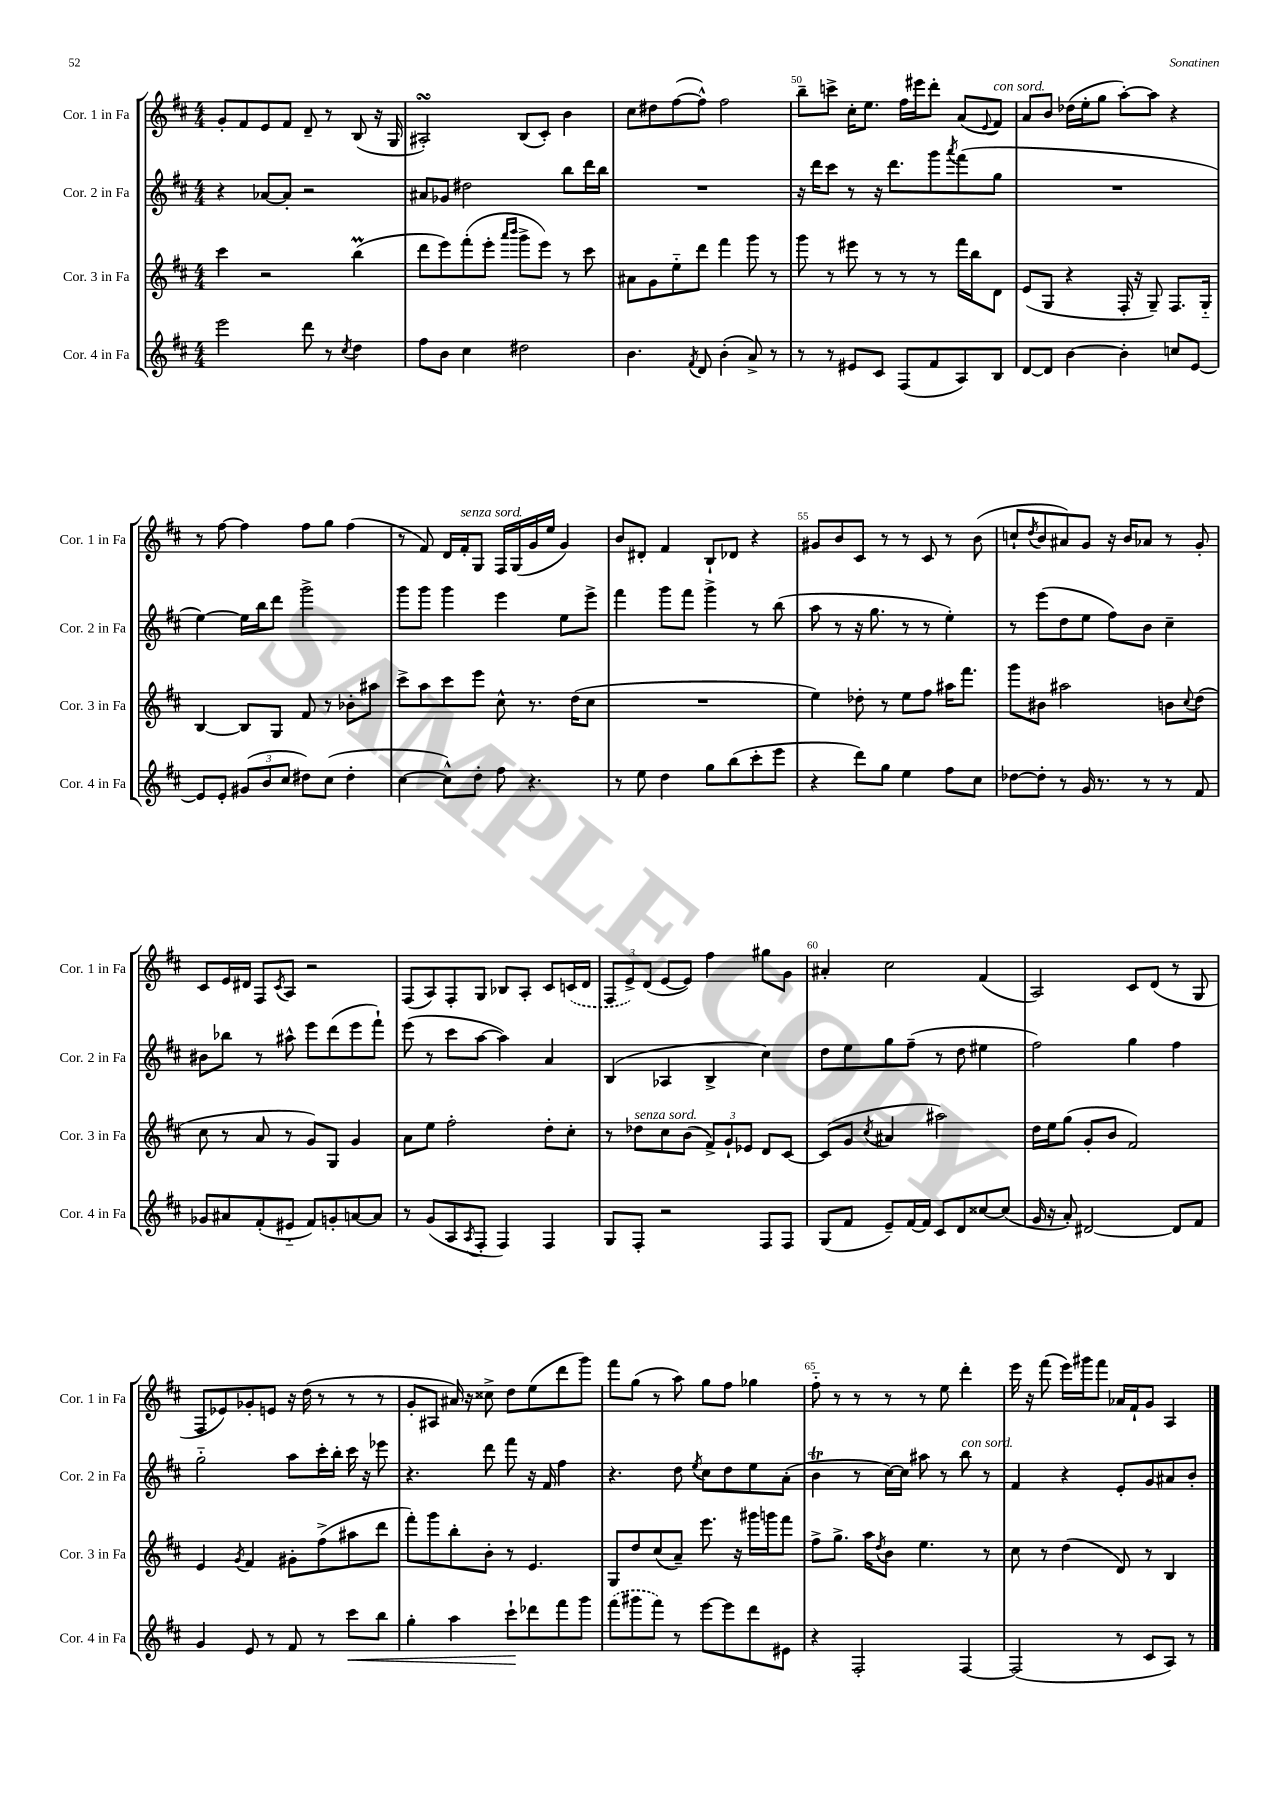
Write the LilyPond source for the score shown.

<<
\new StaffGroup <<
\new Staff = "s0" \with { instrumentName = "Cor. 1 in Fa" shortInstrumentName = "Cor. 1 in Fa" } {
    \clef treble \key d \major \numericTimeSignature \time 4/4
    g'8-. fis'8 e'8 fis'8 d'8-- r8 b8( r16 g16 |
    ais2-.\turn) b8( cis'8-.) b'4 |
    cis''8 dis''8 fis''8~( fis''8-^) fis''2 |
    b''8-- c'''8-> cis''16-. e''8. fis''16 eis'''16 d'''8-. a'8( \appoggiatura { e'8 } fis'8^\markup { \italic "con sord." }) |
    a'8 b'8 des''16( e''16-. g''8 a''8~-.) a''8 r4 |
    r8 fis''8~ fis''4 fis''8 g''8 fis''4( |
    r8 fis'8) d'16 fis'16-.^\markup { \italic "senza sord." } g8 fis16 g16( g'16 e''16 g'4) |
    b'8 dis'8-. fis'4 b8-! des'8 r4 |
    gis'8 b'8 cis'8 r8 r8 cis'8 r8 b'8( |
    c''8-! \acciaccatura { d''8 } b'8 ais'8) g'8 r16 b'16 aes'8 r8 g'8-. |
    cis'8 e'16 dis'16 fis8 \acciaccatura { cis'8 } a8 r2 |
    fis8( a8) fis8-. g8 bes8 a8-. cis'8 \once \slurDashed c'16( d'16 |
    \tuplet 3/2 { fis8 e'8->) d'8( } e'8~ e'8) fis''4 gis''8 g'8 |
    ais'4-. cis''2 fis'4( |
    a2) cis'8 d'8( r8 g8 |
    fis8 ees'8) ges'8-. e'8 r16 d''16( r8 r8 r8 |
    g'8-. ais8 ais'16) r16 cisis''8-> d''8 e''8( d'''8 g'''8) |
    fis'''8 g''8( r8 a''8) g''8 fis''8 ges''4 |
    fis''8-_ r8 r8 r8 r8 e''8 d'''4-. |
    e'''16 r16 fis'''8( e'''16) gis'''16 fis'''8 aes'16 fis'16-! g'8 a4 \bar "|." |
}
\new Staff = "s1" \with { instrumentName = "Cor. 2 in Fa" shortInstrumentName = "Cor. 2 in Fa" } {
    \clef treble \key d \major \numericTimeSignature \time 4/4
    r4 aes'8~ aes'8-. r2 |
    ais'8 ges'8 dis''2 b''8 d'''16 b''16 |
    R1 |
    r16 d'''16 cis'''8 r8 r16 d'''8. g'''8 \acciaccatura { a'''8 } fis'''8( g''8 |
    R1 |
    e''4~) e''16 b''16 d'''8 g'''2-> |
    g'''8 g'''8 g'''4 e'''4 e''8 e'''8-> |
    fis'''4 g'''8 fis'''8 g'''4-> r8 b''8( |
    a''8 r8 r16 g''8. r8 r8 e''4-.) |
    r8 e'''8( d''8 e''8 fis''8) b'8 cis''4-- |
    bis'8 bes''8 r8 ais''8-^ e'''8 d'''8( e'''8 fis'''8-!) |
    e'''8( r8 cis'''8 a''8~ a''4) a'4 |
    b4( aes4 b4-> cis''4) |
    d''8 e''8 g''8 fis''8--( r8 d''8 eis''4 |
    fis''2) g''4 fis''4 |
    g''2-_ a''8 cis'''16-. b''16-. cis'''16 r16 ees'''8 |
    r4. d'''8 fis'''8 r16 fis'16 fis''4 |
    r4. d''8 \acciaccatura { e''8 } cis''8 d''8 e''8 a'8-.( |
    b'4\trill r8 cis''16~) cis''16 ais''8 r8 b''8^\markup { \italic "con sord." } r8 |
    fis'4 r4 e'8-. g'8 ais'8 b'8-. \bar "|." |
}
\new Staff = "s2" \with { instrumentName = "Cor. 3 in Fa" shortInstrumentName = "Cor. 3 in Fa" } {
    \clef treble \key d \major \numericTimeSignature \time 4/4
    cis'''4 r2 b''4\prall( |
    d'''8 e'''8) fis'''8-.( e'''8-. \grace { a'''16 b'''16 } g'''8-> e'''8) r8 cis'''8 |
    ais'8 g'8 e''8-_ d'''8 fis'''4 g'''8 r8 |
    g'''8 r8 eis'''8 r8 r8 r8 fis'''16 b''16 d'8 |
    e'8( g8 r4 fis16-. r16 g8--) fis8. g16-_ |
    b4~ b8 g8 fis'8 r8 bes'8-. ais''8 |
    cis'''8-> a''8 cis'''8 e'''8 cis''8-^ r8. d''16( cis''8 |
    R1 |
    e''4) des''8-. r8 e''8 fis''8 ais''16 fis'''8. |
    g'''8 bis'8 ais''2 b'8 \appoggiatura { cis''8 } d''8( |
    cis''8 r8 a'8 r8 g'8) g8 g'4 |
    a'8 e''8 fis''2-. d''8-. cis''8-. |
    r8 des''8^\markup { \italic "senza sord." } cis''8 b'8( \tuplet 3/2 { fis'8->) g'8-! ees'8 } d'8 cis'8~ |
    cis'8( g'8 \acciaccatura { cis''8 } ais'4 ais''2) |
    d''16 e''16 g''8( g'8-. b'8 fis'2) |
    e'4 \acciaccatura { g'8 } fis'4 gis'8-. fis''8->( ais''8 d'''8 |
    fis'''8-.) g'''8 b''8-. b'8-. r8 e'4. |
    g8 d''8 cis''8( a'8--) e'''8. r16 gis'''16 g'''16 fis'''8 |
    fis''8-> g''8.-> a''16 \acciaccatura { d''8 } b'8 e''4. r8 |
    cis''8 r8 d''4( d'8) r8 b4 \bar "|." |
}
\new Staff = "s3" \with { instrumentName = "Cor. 4 in Fa" shortInstrumentName = "Cor. 4 in Fa" } {
    \clef treble \key d \major \numericTimeSignature \time 4/4
    e'''2 d'''8 r8 \acciaccatura { cis''8 } d''4 |
    fis''8 b'8 cis''4 dis''2 |
    b'4. \acciaccatura { fis'8 } d'8 b'4-.( a'8->) r8 |
    r8 r8 eis'8 cis'8 fis8( fis'8 a8) b8 |
    d'8~ d'8 b'4~ b'4-. c''8 e'8~ |
    e'8 e'8-. \tuplet 3/2 { gis'8( b'8 cis''8 } dis''8) cis''8( dis''4-. |
    cis''4~ cis''8-^) d''8-. fis''8 r4. |
    r8 e''8 d''4 g''8 b''8( cis'''8-. e'''8 |
    r4 d'''8) g''8 e''4 fis''8 cis''8 |
    des''8~ des''8-. r8 g'16 r8. r8 r8 fis'8 |
    ges'8 ais'8 fis'8-.( eis'8-_ fis'8) g'8-. a'8~ a'8 |
    r8 g'8( a8 \acciaccatura { a8 } fis8-. fis4) fis4 |
    g8 fis8-. r2 fis8 fis8 |
    g8( fis'8 e'8--) fis'16~ fis'16 cis'8 d'8 cisis''8~ cisis''8( |
    g'16 r16 a'8-.) dis'2~ dis'8 fis'8 |
    g'4 e'8 r8 fis'8 r8 cis'''8\< b''8 |
    g''4-. a''4 cis'''8-!\! des'''8 fis'''8 g'''8 |
    \once \slurDashed fis'''8( gis'''8 fis'''8) r8 e'''8~ e'''8 d'''8 eis'8 |
    r4 fis2-. fis4~ |
    fis2( r8 cis'8 a8) r8 \bar "|." |
}
>>
>>
\layout { \context { \Score currentBarNumber = #47 \override BarNumber.break-visibility = ##(#f #t #t) barNumberVisibility = #(every-nth-bar-number-visible 5) } }
